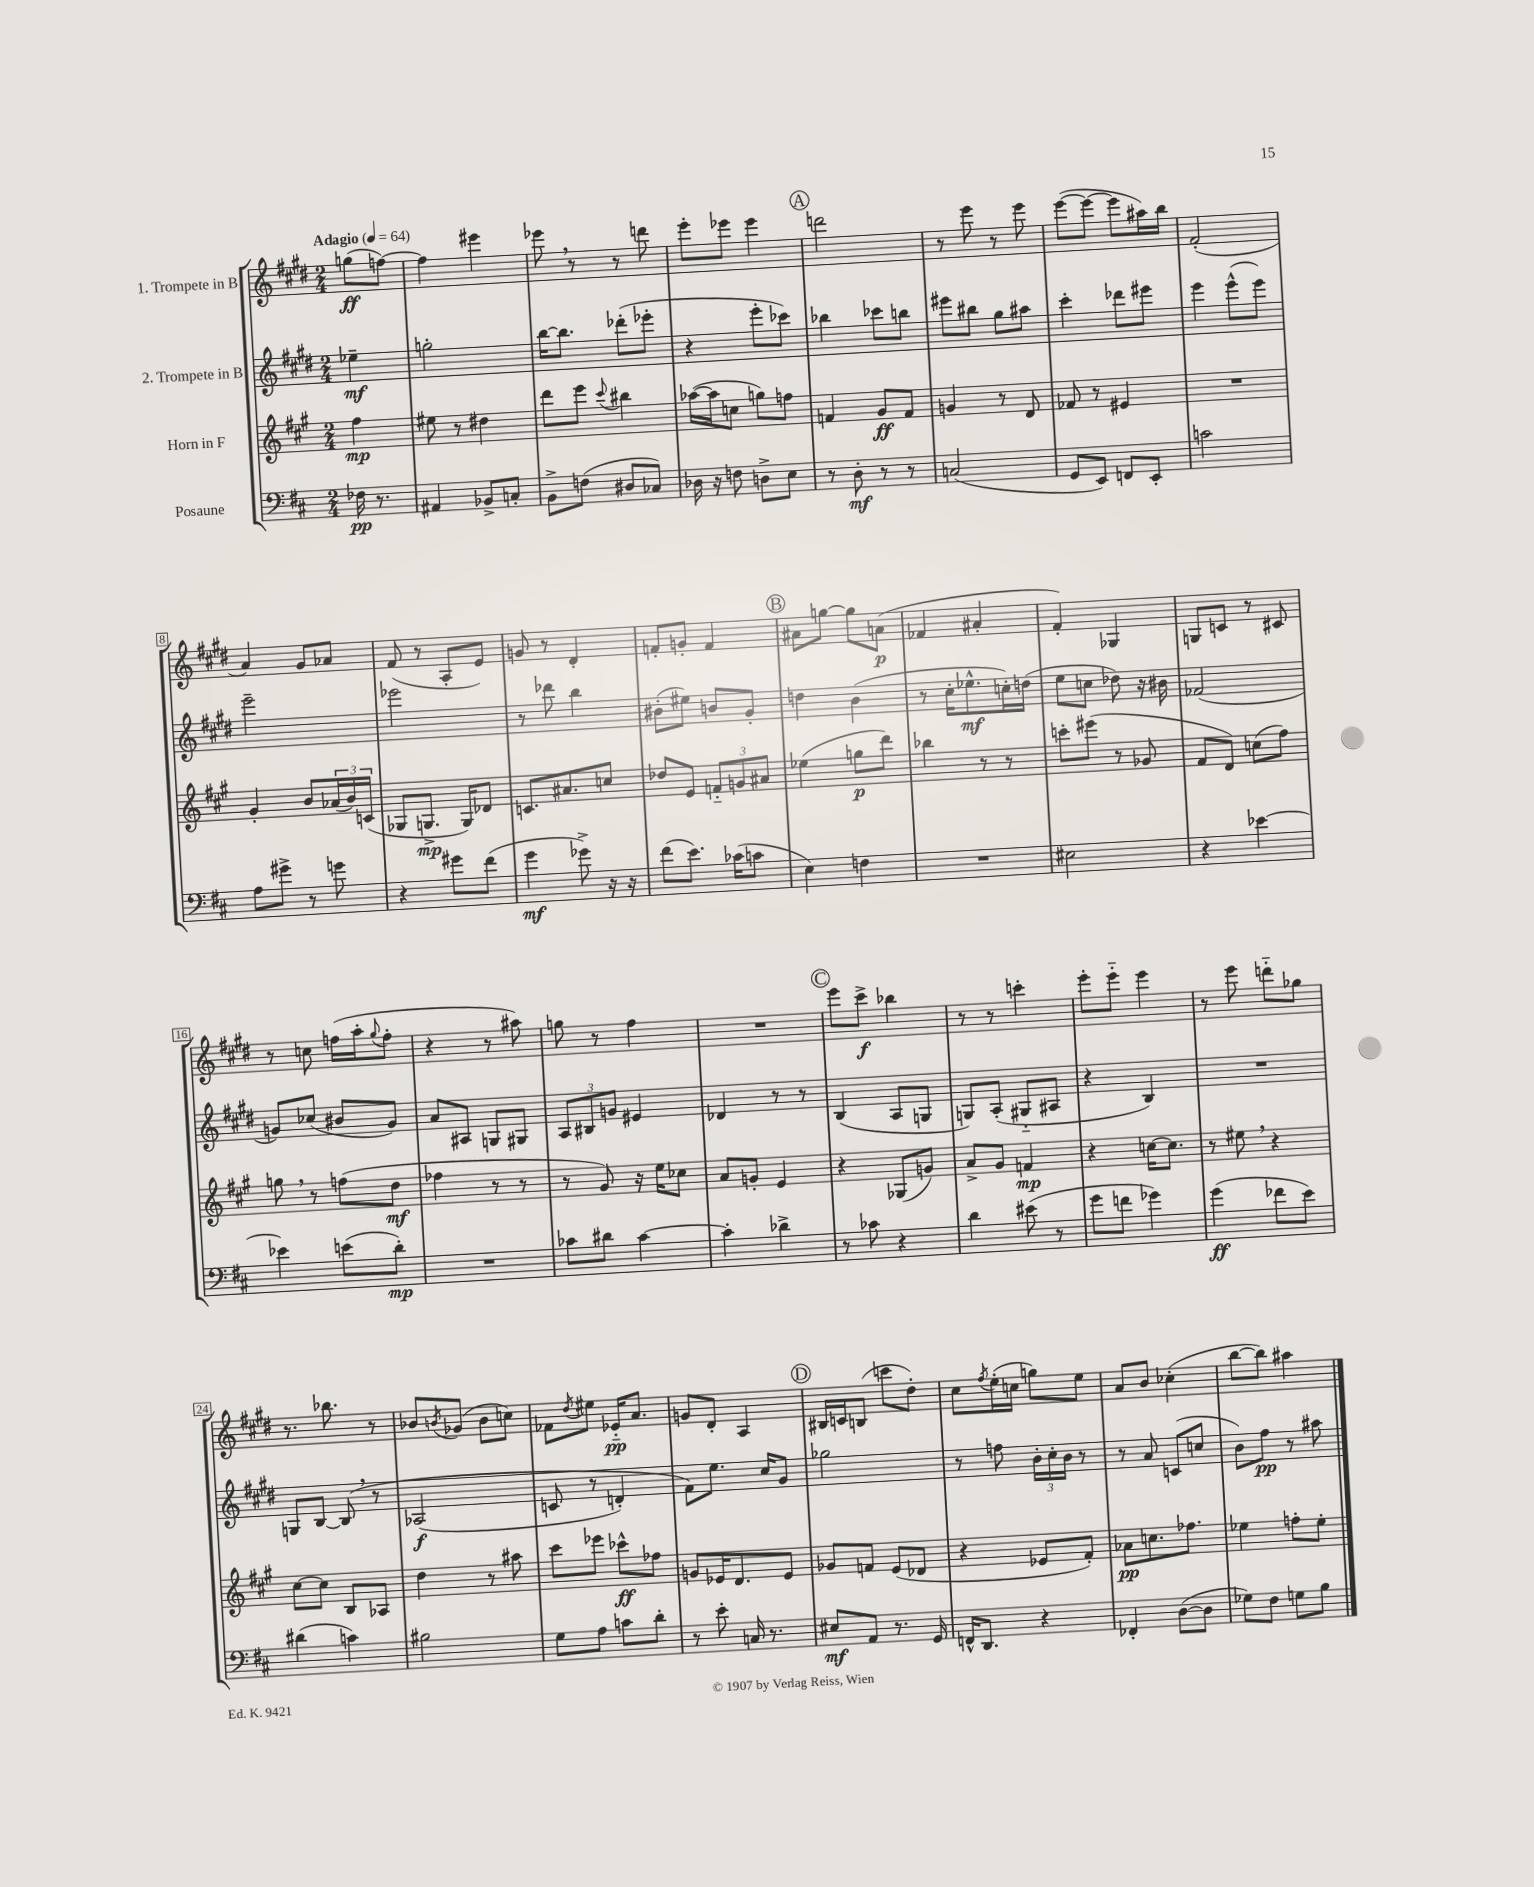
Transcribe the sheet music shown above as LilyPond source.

<<
\new StaffGroup <<
\new Staff = "s0" \with { instrumentName = "1. Trompete in B" } {
    \clef treble \key e \major \numericTimeSignature \time 2/4 \partial 4 \tempo "Adagio" 4 = 64
    g''8\ff( f''8~) |
    f''4 eis'''4 |
    ees'''8 \breathe r8 r8 d'''8 |
    e'''8-. ees'''8 ees'''4 |
    \mark \markup { \circle "A" } d'''2 |
    r8 e'''8 r8 e'''8 |
    e'''8~( e'''8~ e'''8 ais''16) b''16 |
    fis'2-.( |
    a'4) gis'8 aes'8 |
    fis'8( r8 a8-. e'8) |
    g'8 r8 dis'4-. |
    f'8-. g'8-. f'4 |
    \mark \markup { \circle "B" } ais'8 g''8~ g''8 a'8\p( |
    fes'4 ais'4-. |
    fis'4-.) ges4 |
    g8 c'8 r8 cis'8 |
    r8 c''8 f''16( a''16-. \appoggiatura { gis''8 } f''8-. |
    r4 r8 ais''8) |
    g''8 r8 fis''4 |
    R2 |
    \mark \markup { \circle "C" } e'''8 cis'''8->\f bes''4 |
    r8 r8 c'''4-. |
    e'''8-. e'''8-_ e'''4 |
    r8 e'''8 d'''8-_ ges''8 |
    r8. bes''8. r8 |
    bes'8 \acciaccatura { b'8 } ges'8( b'8 c''8) |
    fes'8 \acciaccatura { dis''8 } eis''8 ees'16-_\pp a'8. |
    g'8 dis'8-. a4 |
    \mark \markup { \circle "D" } bis16 c'16 b8( c'''8 dis''8-.) |
    cis''8 \acciaccatura { fis''8 } e''16-.( c''16 g''8) e''8 |
    a'8 b'8 ces''4-.( |
    b''8~ b''8) ais''4 \bar "|." |
}
\new Staff = "s1" \with { instrumentName = "2. Trompete in B" } {
    \clef treble \key e \major \numericTimeSignature \time 2/4 \partial 4
    ees''4--\mf |
    g''2-. |
    b''16~ b''8. des'''8-.( ees'''8-. |
    r4 e'''8-. ces'''8) |
    \mark \markup { \circle "A" } bes''4 ces'''8 b''8 |
    eis'''8 bis''8 gis''8 ais''8 |
    cis'''4-. des'''8 eis'''8 |
    e'''4 e'''8-^( e'''8) |
    e'''2-- |
    ees'''2 |
    r8 des'''8 b''4 |
    bis'8-.( eis''8) b'8 gis'8-. |
    \mark \markup { \circle "B" } d''4 b'4( |
    r8 cis''16-. ees''8.-^\mf c''16-.) d''16( |
    e''8 c''8 des''8) r16 bis'16 |
    fes'2( |
    g'8) ces''8( bis'8 g'8) |
    a'8 ais8 g8 gis8 |
    \tuplet 3/2 { a8 bis8 g'8 } eis'4 |
    des'4 r8 r8 |
    \mark \markup { \circle "C" } b4( a8 g8 |
    g8) a8-.( gis8-_ ais8 |
    r4 b4) |
    R2 |
    g8 b8~ b8\( \breathe r8 |
    aes2\f( |
    c'8 r8 d'4-.) |
    fis'8\) e''8. cis''16 gis'8 |
    \mark \markup { \circle "D" } ges''2 |
    r8 f''8 \tuplet 3/2 { b'16-. cis''16-. b'16 } r8 |
    r8 a'8 c'8( c''8 |
    b'8) fis''8\pp r8 ais''8 \bar "|." |
}
\new Staff = "s2" \with { instrumentName = "Horn in F" } {
    \clef treble \key a \major \numericTimeSignature \time 2/4 \partial 4
    fis''4\mp |
    eis''8 r8 dis''4 |
    d'''8 e'''8 \appoggiatura { cis'''8 } bis''4 |
    aes''16~( aes''16 c''8 g''8) f''8 |
    \mark \markup { \circle "A" } f'4 gis'8\ff f'8 |
    g'4 r8 d'8 |
    fes'8 r8 eis'4 |
    R2 |
    gis'4-. b'8 \tuplet 3/2 { aes'16( b'16) c'16( } |
    ges8 g8.->\mp g16) des'8 |
    c'8. ais'8. c''8 |
    des''8 e'8 \tuplet 3/2 { f'8-_ g'8 ais'8 } |
    \mark \markup { \circle "B" } ees''4( g''8\p d'''8) |
    bes''4 r8 r8 |
    c'''8-. eis'''8( r8 ges'8 |
    fis'8 d'8) c''8( fis''8) |
    g''8 \breathe r8 f''8( d''8\mf |
    fes''4 r8 r8 |
    r8 gis'8) r16 e''16 ces''8 |
    a'8 g'8-. e'4 |
    \mark \markup { \circle "C" } r4 ges8( g'8) |
    a'8-> gis'8 f'4\mp |
    r4 c''16~ c''8. |
    r8 eis''8 \breathe r4 |
    cis''8~ cis''8 b8 aes8 |
    d''4 r8 ais''8 |
    cis'''8 ees'''8 ces'''8-^\ff fes''8 |
    g'8 ees'16 d'8. ees'8 |
    \mark \markup { \circle "D" } ges'8 f'8 e'8( des'8 |
    r4 ees'8 fis'8-.) |
    aes'8\pp c''8. fes''8. |
    ees''4 f''8-. ees''8-. \bar "|." |
}
\new Staff = "s3" \with { instrumentName = "Posaune" } {
    \clef bass \key d \major \numericTimeSignature \time 2/4 \partial 4
    fes16\pp r8. |
    ais,4 bes,8-> c8-. |
    b,8-> f8( dis8 ces8) |
    des16 r16 f8 d8-> e8 |
    \mark \markup { \circle "A" } r8 d8-.\mf r8 r8 |
    c2( |
    g,8 e,8) f,8 e,8-. |
    c'2 |
    a8 gis'8-> r8 g'8 |
    r4 gis'8 fis'8( |
    g'4\mf ges'8->) r16 r16 |
    fis'8( e'8.) ces'16( c'8 |
    \mark \markup { \circle "B" } e4) f4 |
    R2 |
    eis2 |
    r4 ees'4~ |
    ees'4 e'8( d'8-.\mp) |
    R2 |
    ces'8 dis'8 ces'4~ |
    ces'4-. des'4-> |
    \mark \markup { \circle "C" } r8 ces'8 r4 |
    d'4 eis'8( r8 |
    g'8 f'8 ges'4) |
    g'4\ff( fes'8 e'8) |
    dis'4( c'4) |
    bis2 |
    g8 a8 c'8 d'8-. |
    r8 e'8-. c16 r8. |
    \mark \markup { \circle "D" } eis8\mf a,8 r8. g,16 |
    f,16-^ d,8. r4 |
    fes,4-. d8~( d8 |
    ges8) fis8 g8 b8 \bar "|." |
}
>>
>>
\layout { \context { \Score \override BarNumber.stencil = #(make-stencil-boxer 0.1 0.3 ly:text-interface::print) } }
